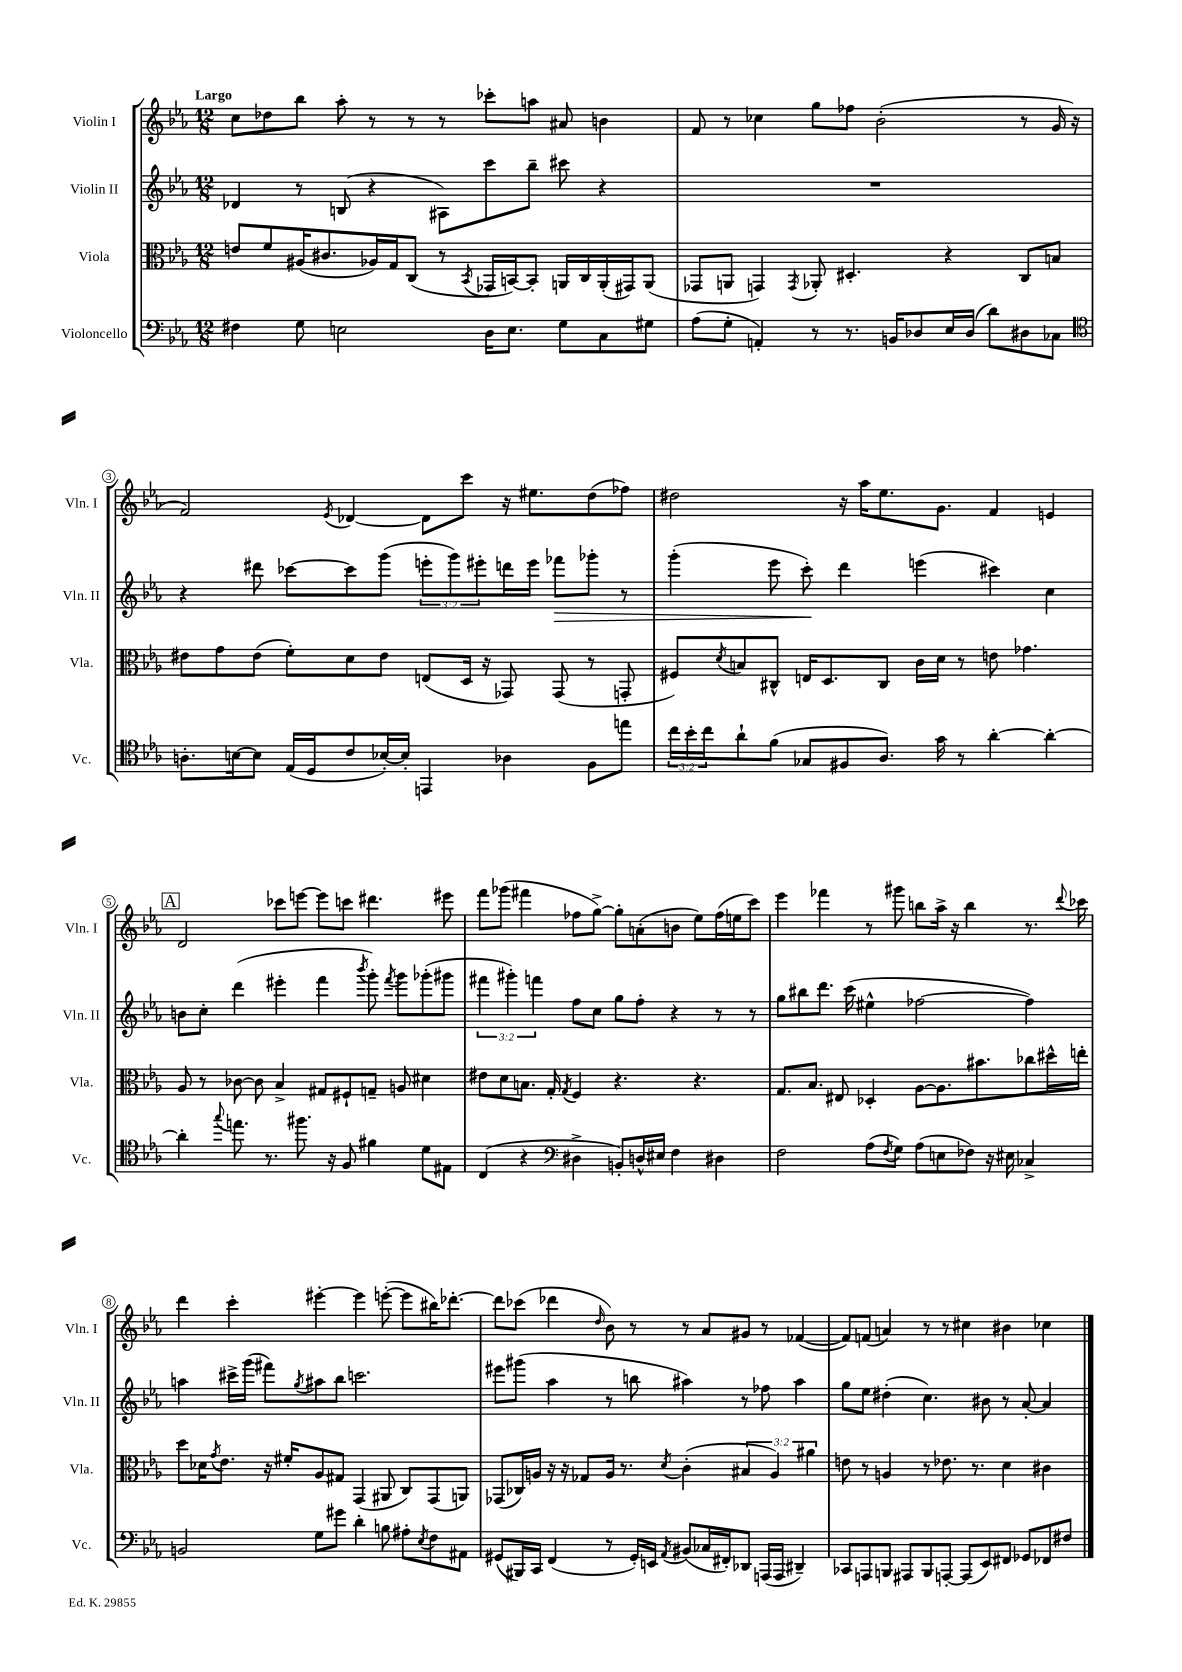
<<
\new StaffGroup <<
\new Staff = "s0" \with { instrumentName = "Violin I" shortInstrumentName = "Vln. I" } {
    \clef treble \key ees \major \numericTimeSignature \time 12/8 \tempo "Largo"
    c''8 des''8 bes''8 aes''8-. r8 r8 r8 ces'''8-. a''8 ais'8 b'4 |
    f'8 r8 ces''4 g''8 fes''8 bes'2-.( r8 g'16 r16 |
    f'2) \acciaccatura { ees'8 } des'4~ des'8 c'''8 r16 eis''8. d''8( fes''8) |
    dis''2 r16 aes''16 ees''8. g'8. f'4 e'4 |
    \mark \markup { \box "A" } d'2 ces'''8 e'''8~ e'''8 c'''8 dis'''4. eis'''8 |
    f'''8 ges'''8( fis'''4 fes''8 g''8~->) g''8-. a'8-.( b'8 ees''8) fes''16( e''16 c'''8) |
    ees'''4 fes'''4 r8 gis'''8 b''8 aes''16-> r16 b''4 r8. \appoggiatura { d'''8 } ces'''16 |
    d'''4 c'''4-. eis'''4~-. eis'''4 e'''8~-.( e'''8 bis''16) des'''8.~-. |
    des'''8 ces'''8( des'''4 \grace { d''16 } bes'8) r8 r8 aes'8 gis'8 r8 fes'4~( |
    fes'8) f'8( a'4) r8 r8 cis''4 bis'4 ces''4 \bar "|." |
}
\new Staff = "s1" \with { instrumentName = "Violin II" shortInstrumentName = "Vln. II" } {
    \clef treble \key ees \major \numericTimeSignature \time 12/8 \override Staff.TupletNumber.text = #tuplet-number::calc-fraction-text
    des'4 r8 b8( r4 ais8) c'''8 bes''8-- cis'''8 r4 |
    R1. |
    r4 dis'''8 ces'''8~ ces'''8 g'''8( \tuplet 3/2 { e'''8-. g'''8) eis'''8-. } d'''16 eis'''16 fes'''8\> ges'''8-. r8 |
    g'''4-.( ees'''8 c'''8-.\!) d'''4 e'''4( cis'''4) c''4 |
    \mark \markup { \box "A" } b'8 c''8-. d'''4( eis'''4-. f'''4 \acciaccatura { bes'''8 } g'''8-.) \acciaccatura { f'''8 } g'''8 ges'''8-.( gis'''8 |
    \tuplet 3/2 { fis'''4 gis'''4-.) f'''4 } f''8 c''8 g''8 f''8-. r4 r8 r8 |
    g''8 bis''8 d'''8. c'''16( eis''4-^ fes''2~ fes''4) |
    a''4 cis'''16-> g'''16( fis'''8) \acciaccatura { g''8 } ais''8 bes''8 c'''2. |
    eis'''8 gis'''8( aes''4 r8 b''8 ais''4) r8 fes''8 ais''4 |
    g''8 ees''8 dis''4-.( c''4.) bis'8 r8 aes'8~-. aes'4 \bar "|." |
}
\new Staff = "s2" \with { instrumentName = "Viola" shortInstrumentName = "Vla." } {
    \clef alto \key ees \major \numericTimeSignature \time 12/8 \override Staff.TupletNumber.text = #tuplet-number::calc-fraction-text
    e'8 f'8 ais16( cis'8. aes16) g16 c8( r8 \acciaccatura { bes,8 } ges,16 b,16~) b,8-. a,16 c16 a,16-.( gis,16) a,8( |
    ges,8 a,8 g,4) \acciaccatura { g,8 } aes,8-. dis4.-. r4 c8 b8 |
    eis'8 g'8 eis'8( f'8-.) d'8 eis'8 e8( d16 r16 ges,8) ges,8( r8 g,8-. |
    fis8) \acciaccatura { d'8 } b8 cis8-^ e16 d8. cis8 c'16 d'16 r8 e'8 ges'4. |
    \mark \markup { \box "A" } aes8 r8 ces'8~ ces'8 bes4-> gis8 fis8-! g8-- a8 dis'4 |
    eis'8 d'8 b8. g16-. \acciaccatura { g8 } f4 r4. r4. |
    g8. bes8. eis8 des4-. aes8~ aes8. bis'8. ces''8 dis''16-^ e''16-. |
    d''8 des'16 \acciaccatura { g'8 } ees'8. r16 fis'16-. aes8 gis8 g,4( ais,8 c8) g,8( a,8) |
    ges,8( ces16) a16 r16 r16 ges8 a16 r8. \acciaccatura { d'8 } c'4-.( \tuplet 3/2 { bis4 a4) ais'4 } |
    e'8 r8 a4 r8 ees'8. r8. d'4 cis'4 \bar "|." |
}
\new Staff = "s3" \with { instrumentName = "Violoncello" shortInstrumentName = "Vc." } {
    \clef bass \key ees \major \numericTimeSignature \time 12/8 \override Staff.TupletNumber.text = #tuplet-number::calc-fraction-text
    fis4 g8 e2 d16 e8. g8 c8 gis8 |
    aes8( g8-. a,4-.) r8 r8. b,16 des8 ees16 des16( d'8) dis8 ces8 |
    \clef tenor a8.-. b16~ b8 ees16( d16 c'8 bes16~-.) bes16-. e,4 aes4 f8 e''8 |
    \tuplet 3/2 { c''16 bes'16-. c''16 } aes'8-! f'8( ges8 fis8 aes8.) g'16 r8 aes'4~-. aes'4~-. |
    \mark \markup { \box "A" } aes'4-. \appoggiatura { g''8 } e''8. r8. fis''8. r16 f8 fis'4 d'8 eis8 |
    c4( r4 \clef bass dis4-> b,8-.) d16-^ eis16 f4 dis4 |
    f2 aes8( \acciaccatura { f8 } g8) aes8( e8 fes8) r16 eis16 ces4-> |
    b,2 g8 gis'8 d'4-. b8 ais8-. \acciaccatura { ees8 } f8 ais,8 |
    gis,8( bis,,16) c,16 f,4( r8 gis,16-.) e,16 \acciaccatura { aes,8 } bis,8( ces16 fis,16-.) des,8 a,,16( a,,16 dis,4--) |
    ces,8 a,,8 b,,8 ais,,8 b,,8 a,,8~-. a,,8( ees,8) fis,8 ges,8 fes,8 fis8 \bar "|." |
}
>>
>>
\layout { \context { \Score \override BarNumber.stencil = #(make-stencil-circler 0.1 0.3 ly:text-interface::print) } }
